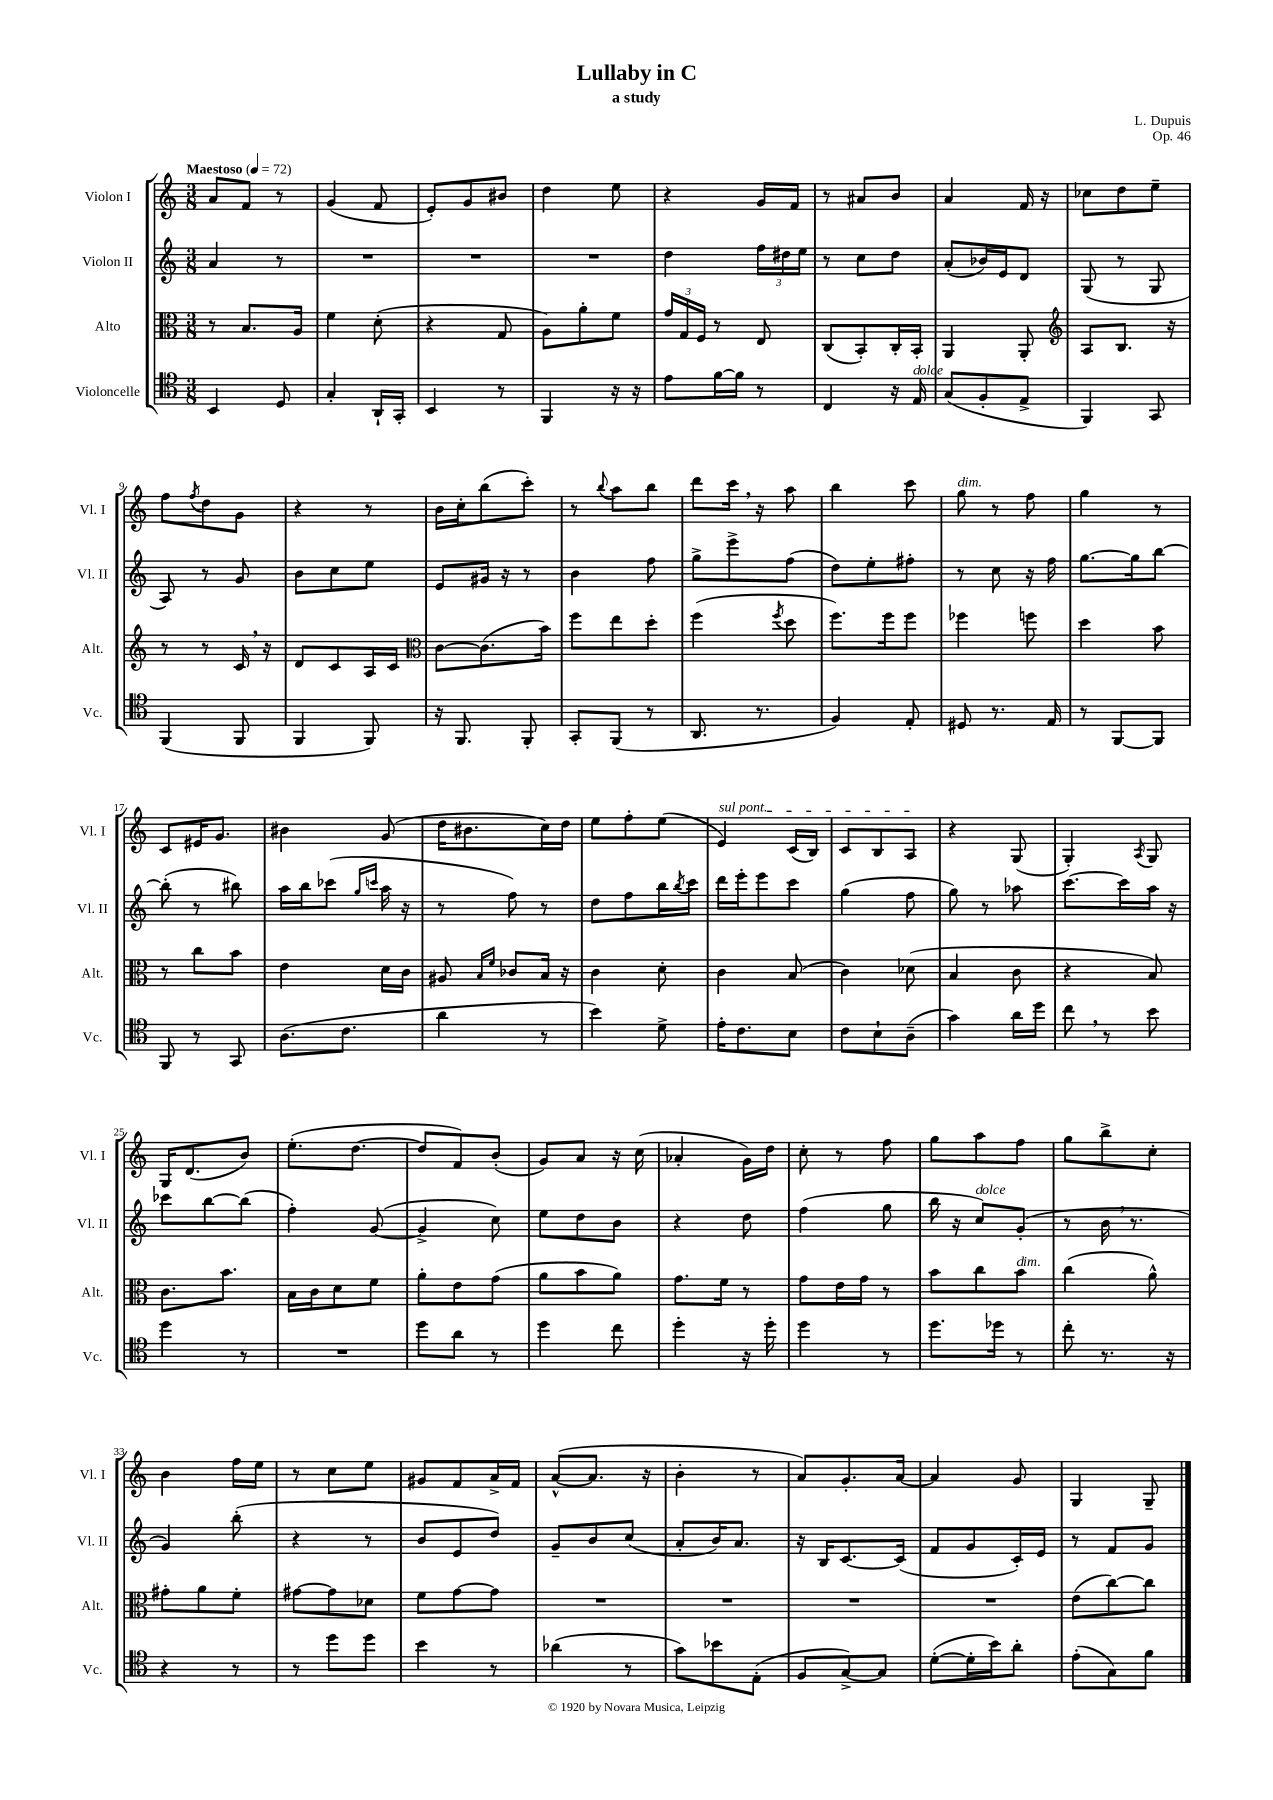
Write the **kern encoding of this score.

**kern	**kern	**kern	**kern
*part4	*part3	*part2	*part1
*staff4	*staff3	*staff2	*staff1
*I"Violoncelle	*I"Alto	*I"Violon II	*I"Violon I
*I'Vc.	*I'Alt.	*I'Vl. II	*I'Vl. I
*clefC4	*clefC3	*clefG2	*clefG2
*k[]	*k[]	*k[]	*k[]
*M3/8	*M3/8	*M3/8	*M3/8
*MM72	*MM72	*MM72	*MM72
=1	=1	=1	=1
!	!	!	!LO:TX:a:B:t=Maestoso
4BB/	8r	4a/	8a/L
.	8.B/L	.	8f/J
8D/	.	8r	8r
.	16A/Jk	.	.
=2	=2	=2	=2
4G'/	4f\	4.r	(4g/
16AA`/LL	(8d'\	.	8f/
16GG'/JJ	.	.	.
=3	=3	=3	=3
4BB/	4r	4.r	8e'/L)
.	.	.	8g/
8r	8G/	.	8b#X/J
=4	=4	=4	=4
4FF/	8A\L)	4.r	4dd\
.	8a'\	.	.
16r	8f\J	.	8ee\
16r	.	.	.
=5	=5	=5	=5
8e\L	24g/LL	4dd\	4r
.	24G/	.	.
.	24F/JJ	.	.
[16f\L	8r	.	.
16f\JJ]	.	.	.
8r	8E/	24ff\LL	16g/LL
.	.	24dd#X\	.
.	.	.	16f/JJ
.	.	24ee\JJ	.
=6	=6	=6	=6
4C/	(8C/L	8r	8r
.	8BB'/)	8cc\L	8a#X/L
16r	16C'/L	8dd\J	8b/J
!LO:TX:a:i:t=dolce	!	!	!
16E/	16BB'/JJ	.	.
=7	=7	=7	=7
(8G/L	4AA/	(8a'/L	4a/
8F'/	.	16b-X/L)	.
.	.	16e/J	.
8E^/J	8AA'/	8d/J	16f/
.	.	.	16r
=8	=8	=8	=8
*	*clefG2	*	*
4FF/)	8A/L	(8G/	8cc-X\L
.	8.B/J	8r	8dd\
8GG/	.	8G/	8ee~\J
.	16r	.	.
!!LO:LB:g=z
=9	=9	=9	=9
(4FF/	8r	8A/)	8ff\L
.	.	.	8qff/
.	8r	8r	8dd\
8FF/	16c,/	8g/	8g\J
.	16r	.	.
=10	=10	=10	=10
4FF/	8d/L	8b\L	4r
.	8c/	8cc\	.
8FF/)	16A/L	8ee\J	8r
.	16c/JJ	.	.
=11	=11	=11	=11
*	*clefC3	*	*
16r	[8c\L	8e/L	16b\LL
8.FF/	.	.	16cc'\J
.	(8.c\]	16g#X/Jk	(8bb\
.	.	16r	.
8FF'/	.	8r	8ccc'\J)
.	16b\Jk)	.	.
=12	=12	=12	=12
8GG'/L	8ff\L	4b\	8r
.	.	.	8qqbb/
(8FF/J	8ee\	.	8aa\L
8r	8dd'\J	8ff\	8bb\J
=13	=13	=13	=13
8.AA/	(4ff\	8gg^\L	8ddd\L
.	.	8eee^\	16ccc,\Jk
8.r	.	.	16r
.	8qff/	.	.
.	8dd\	(8ff\J	8aa\
=14	=14	=14	=14
4F/)	8.ff\L)	8dd\L)	4bb\
.	.	8ee'\	.
.	16ff\k	.	.
8E'/	8ff\J	8ff#X'\J	8ccc\
=15	=15	=15	=15
!	!	!	!LO:TX:a:i:t=dim.
8D#X/	4ff-X\	8r	8gg\
8.r	.	8cc\	8r
.	8ffn\	16r	8ff\
16E/	.	16ff\	.
=16	=16	=16	=16
8r	4dd\	[8.gg\L	4gg\
[8FF/L	.	.	.
.	.	16gg\k]	.
8FF/J]	8b\	[8bb\J	8r
!!LO:LB:g=z
=17	=17	=17	=17
8FF/	8r	(8bb'\]	8c/L
8r	8cc\L	8r	16e#X/K
.	.	.	8.g/J
8GG/	8b\J	8bb#X\)	.
=18	=18	=18	=18
(8.A\L	4e\	16aa\LL	4b#X\
.	.	16bb\J	.
.	.	(8ccc-X\J	.
8.c\J	.	.	.
.	.	16qqgg/LL	.
.	.	16qqcccn/JJ	.
.	16d\LL	16aa\	(8g/
.	16c\JJ	16r	.
=19	=19	=19	=19
4a\	8A#X/	8r	16dd\KL
.	.	.	8.b#X\
.	16qqB/LL	.	.
.	16qqf/JJ	.	.
.	8c-X/L	8ff\)	.
8r	16B/Jk	8r	16cc\L)
.	16r	.	16dd\JJ
=20	=20	=20	=20
4b\)	4c\	8dd\L	8ee\L
.	.	8ff\	8ff'\
8d^\	8d'\	16bb\L	(8ee\J
.	.	8qbb/	.
.	.	16ccc\JJ	.
=21	=21	=21	=21
!	!	!	!LO:TX:a:i:t=sul pont.
16e'\KL	4c\	16ddd\LL	4e/)
8.c\	.	16eee'\J	.
.	.	8eee\	.
8B\J	(8B/	8ccc\J	(16c/LL
.	.	.	16B/JJ)
=22	=22	=22	=22
8c\L	4c\)	(4gg\	8c/L
8B`\	.	.	8B/
(8A~\J	(8d-X\	8ff\	8A/J
=23	=23	=23	=23
4g\)	4B/	8gg\)	4r
.	.	8r	.
16a\LL	8c\	8aa-X\	(8G/
16dd\JJ	.	.	.
=24	=24	=24	=24
8cc,\	4r	[8.ccc\L	4G'/)
8r	.	.	.
.	.	16ccc\L]	.
.	.	.	8qA/
8b\	8B/)	16aa\JJ	8G/
.	.	16r	.
!!LO:LB:g=z
=25	=25	=25	=25
4dd\	8.c\L	8ccc-X\L	16G/KL
.	.	.	(8.d/
.	.	[8bb\	.
.	8.b\J	.	.
8r	.	(8bb\J]	8b/J)
=26	=26	=26	=26
4.r	16B\LL	4ff'\)	(8.ee'\L
.	16c\J	.	.
.	8d\	.	.
.	.	.	[8.dd\J
.	8f\J	([8g/	.
=27	=27	=27	=27
8dd\L	8a'\L	4g^/]	8dd/L]
8a\J	8e\	.	8f/)
8r	(8g\J	8cc\)	(8b'/J
=28	=28	=28	=28
4dd\	8a\L	8ee\L	8g/L)
.	8b\	8dd\	8a/J
8cc\	8a\J)	8b\J	16r
.	.	.	(16cc\
=29	=29	=29	=29
4dd'\	8.g\L	4r	4a-X'/
.	16f\Jk	.	.
16r	8r	8dd\	16g\LL)
16dd'\	.	.	16dd\JJ
=30	=30	=30	=30
4dd\	8g\L	(4ff\	8cc'\
.	16e\L	.	8r
.	16g\JJ	.	.
8r	8r	8gg\	8ff\
=31	=31	=31	=31
8.dd\L	8b\L	16bb\	8gg\L
.	.	16r	.
!	!	!LO:TX:a:i:t=dolce	!
.	8cc\	8cc/L)	8aa\
16dd-X\Jk	.	.	.
!	!LO:TX:a:i:t=dim.	!	!
8r	8b\J	(8g'/J	8ff\J
=32	=32	=32	=32
8cc'\	(4cc\	8r	8gg\L
8.r	.	16b,\	8bb^\
.	.	8.r	.
.	8a^^\)	.	8cc'\J
16r	.	.	.
!!LO:LB:g=z
=33	=33	=33	=33
4r	8g#X'\L	4g/)	4b\
.	8a\	.	.
8r	8f'\J	(8bb'\	16ff\LL
.	.	.	16ee\JJ
=34	=34	=34	=34
8r	[8g#X\L	4r	8r
8dd\L	8g#\]	.	8cc\L
8dd\J	8d-X\J	8r	8ee\J
=35	=35	=35	=35
4b\	8f\L	8b/L	8g#X/L
.	[8g\	8e/	8f/
8r	8g\J]	8dd/J)	16a^/L
.	.	.	16f/JJ
=36	=36	=36	=36
(4a-X\	4.r	8g~/L	([8a^^/L
.	.	8b/	8.a/J]
8r	.	(8cc/J	.
.	.	.	16r
=37	=37	=37	=37
8g\L)	4.r	8a'/L	4b'\
8b-X\	.	16b/K)	.
.	.	8.a/J	.
(8E'\J	.	.	8r
=38	=38	=38	=38
8F/L	4.r	16r	8a/L)
.	.	16B/KL	.
[8G^/)	.	[8.c/	8.g'/
8G/J]	.	.	.
.	.	(16c/Jk]	[16a/Jk
=39	=39	=39	=39
([8d'\L	4.r	8f/L	4a/]
16d'\L]	.	8g/	.
16b\J)	.	.	.
8a'\J	.	16c'/L)	8g/
.	.	16e/JJ	.
=40	=40	=40	=40
(8e'\L	(8e\L	8r	4G/
8G\)	[8cc\)	8f/L	.
8f\J	8cc\J]	8g/J	8G~/
==	==	==	==
*-	*-	*-	*-
